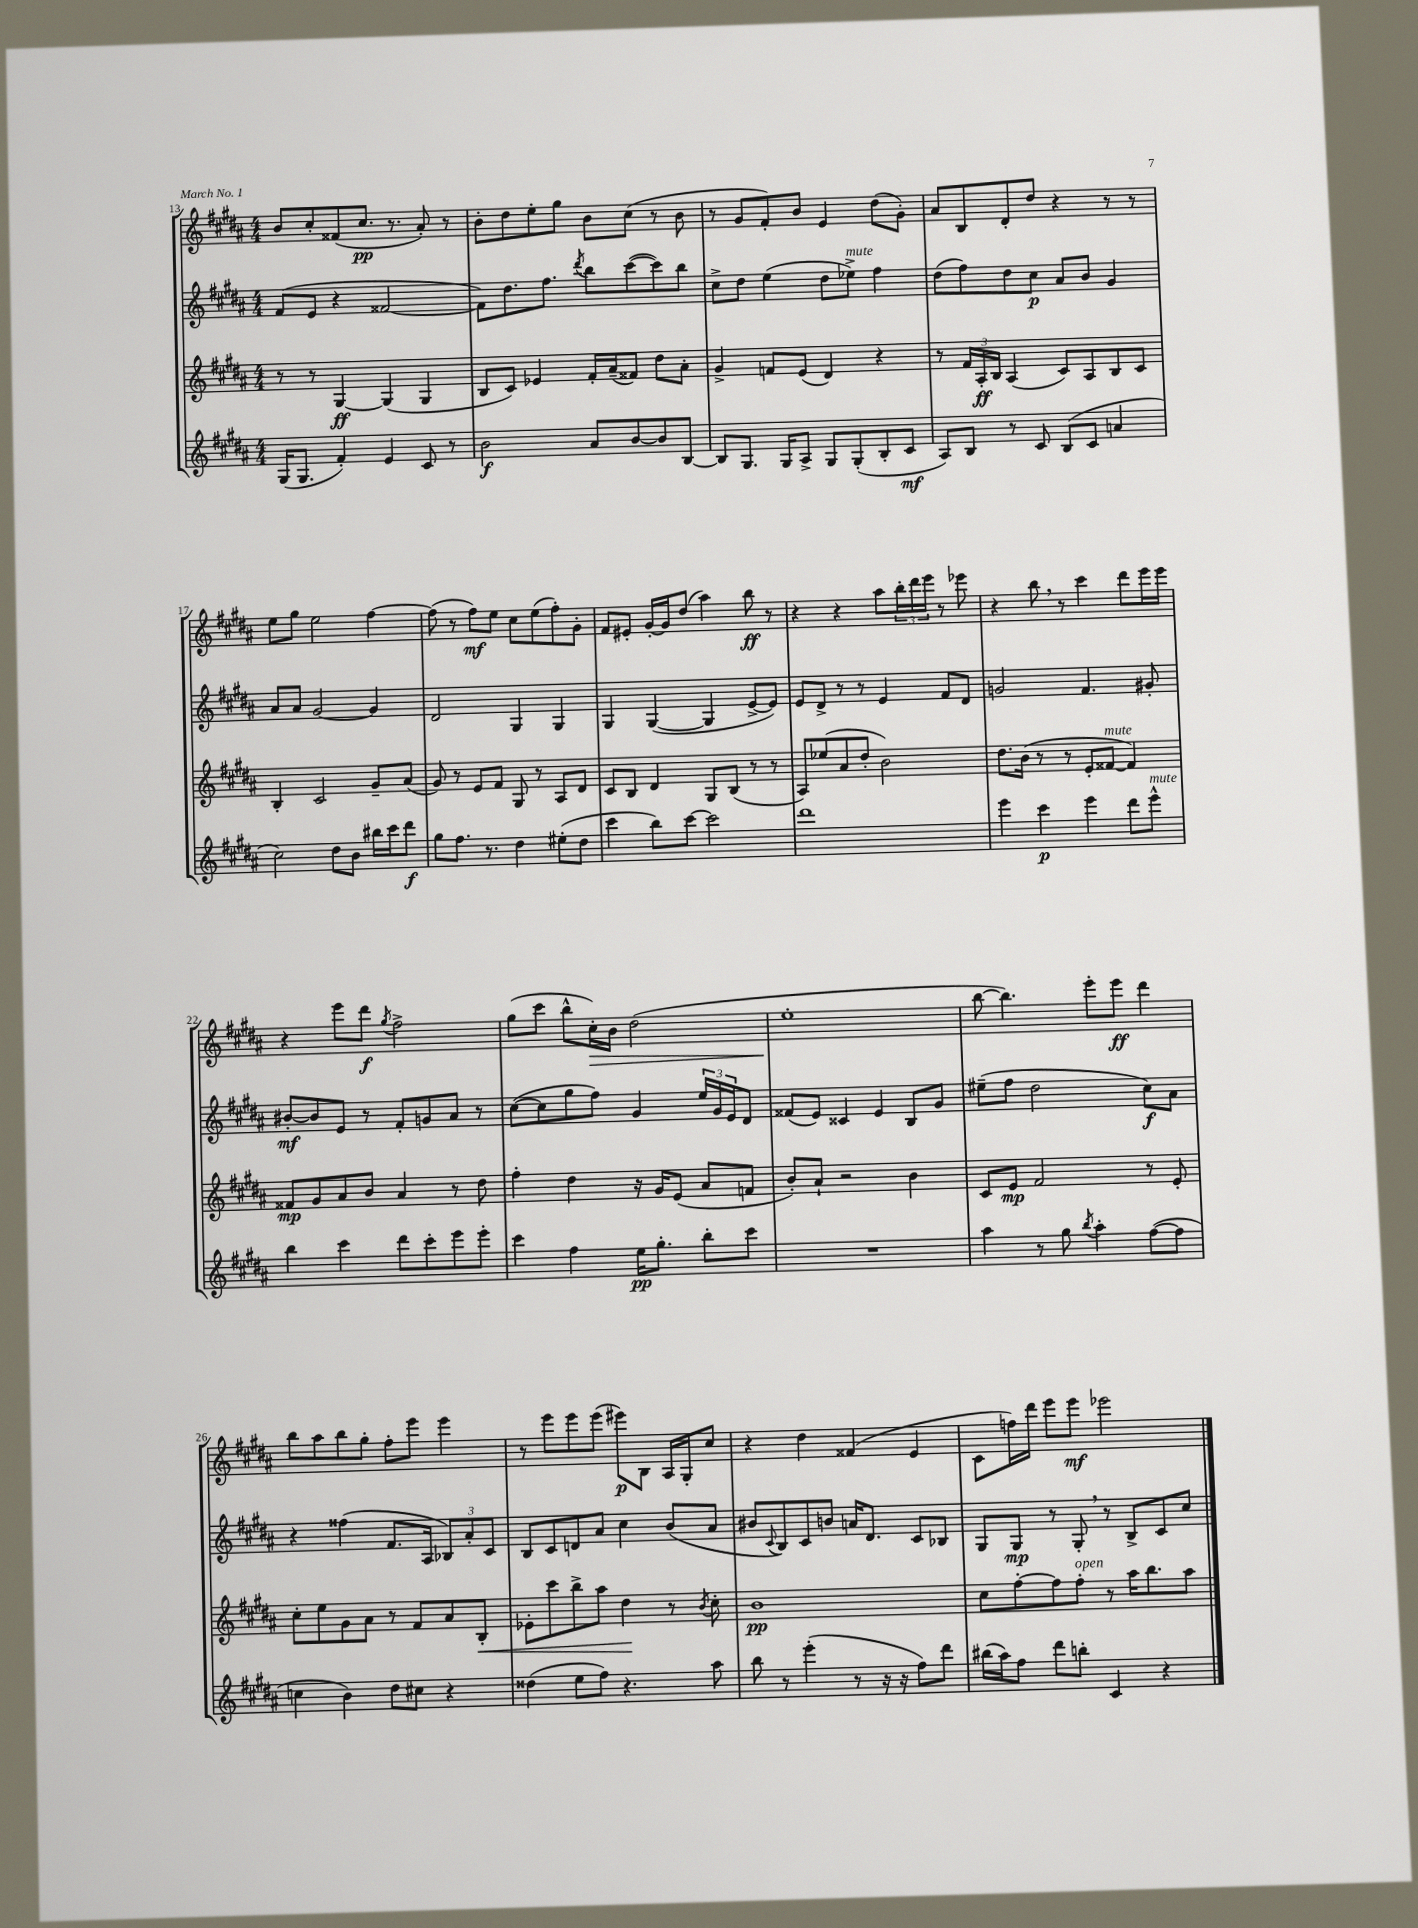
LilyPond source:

<<
\new StaffGroup <<
\new Staff = "s0" {
    \clef treble \key b \major \numericTimeSignature \time 4/4
    b'8 cis''8-. fisis'8( cis''8.\pp r8. ais'8-.) r8 |
    b'8-. dis''8 e''8-. gis''8 b'8 cis''8( r8 b'8 |
    r8 gis'8 fis'8-.) b'8 e'4 dis''8( gis'8-.) |
    ais'8 b8 dis'8-. dis''8 r4 r8 r8 |
    e''8 gis''8 e''2 fis''4~ |
    fis''8( r8 fis''8\mf) e''8 cis''8 e''8( fis''8-.) gis'8-. |
    fis'8 eis'8-. gis'16~-. gis'16 dis''8( ais''4) b''8\ff r8 |
    r4 r4 ais''8 \tuplet 3/2 { b''16-. dis'''16 e'''16 } r8 ees'''8 |
    r4 b''8 \breathe r8 cis'''4 dis'''8 e'''16 e'''16 |
    r4 e'''8 dis'''8\f \acciaccatura { gis''8 } fis''2-> |
    gis''8( cis'''8 b''8-^ cis''16-.\>) b'16 dis''2( |
    e''1-.\! |
    b''8~ b''4.) e'''8-. e'''8\ff dis'''4 |
    b''8 ais''8 b''8 gis''8-. fis''8-. e'''8 e'''4 |
    r8 e'''8 e'''8 e'''8( eis'''8\p) b8 ais16 gis16-. cis''8 |
    r4 dis''4 fisis'4( e'4 |
    cis'8 f''16) dis'''16 e'''8 e'''8\mf ees'''2 \bar "|." |
}
\new Staff = "s1" {
    \clef treble \key b \major \numericTimeSignature \time 4/4
    fis'8( e'8 r4 fisis'2~ |
    fisis'8) dis''8. fis''8. \acciaccatura { dis'''8 } b''8 cis'''8~( cis'''8) b''8 |
    cis''8-> dis''8 e''4( dis''8 ees''8->^\markup { \italic "mute" }) fis''4 |
    dis''8( fis''8) dis''8 cis''8\p ais'8 b'8 gis'4 |
    ais'8 ais'8 gis'2~ gis'4 |
    dis'2 gis4 gis4 |
    gis4 gis4~( gis4 e'8~-> e'8) |
    e'8 dis'8-> r8 r8 e'4 fis'8 dis'8 |
    g'2 fis'4. gis'8-. |
    bis'8~-.\mf bis'8 e'8 r8 fis'8-. g'8 ais'8 r8 |
    cis''8~( cis''8 gis''8 fis''8) gis'4 \tuplet 3/2 { e''16 gis'16 e'16 } dis'8 |
    fisis'8( e'8) cisis'4 e'4 b8 gis'8 |
    eis''8--( fis''8 dis''2 cis''8\f) ais'8 |
    r4 fisis''4( fis'8. ais16 \tuplet 3/2 { bes8) ais'8-. cis'8 } |
    b8 cis'8 d'8 ais'8 cis''4 b'8( ais'8 |
    bis'8 \appoggiatura { cis'8 } b8) cis'8 b'8 a'16 dis'8. cis'8 bes8 |
    gis8 gis8\mp r8 gis8-. \breathe r8 b8-> cis'8 cis''8 \bar "|." |
}
\new Staff = "s2" {
    \clef treble \key b \major \numericTimeSignature \time 4/4
    r8 r8 gis4~\ff gis4( gis4 |
    b8 cis'8) ees'4 fis'16-. ais'16--( fisis'8) dis''8 ais'8-. |
    gis'4-> f'8 e'8( dis'4) r4 |
    r8 \tuplet 3/2 { fis'16 ais16-.\ff b16 } ais4( cis'8) ais8 b8 cis'8 |
    b4-. cis'2 gis'8-- ais'8( |
    gis'8) r8 e'8 fis'8 gis8 r8 ais8 dis'8 |
    cis'8 b8 dis'4 gis8 b8( r8 r8 |
    ais8) ees''8( ais'8 dis''8-. b'2) |
    dis''8. b'16( r8 r8 e'8-. fisis'8~^\markup { \italic "mute" } fisis'4) |
    fisis'8\mp gis'8 ais'8 b'8 ais'4 r8 dis''8 |
    fis''4-. dis''4 r16 gis'16 e'8( ais'8 f'8 |
    b'8-.) ais'8-! r2 b'4 |
    cis'8 e'8\mp fis'2 r8 e'8-. |
    cis''8-. e''8 gis'8 ais'8 r8 fis'8 ais'8 b8-.\< |
    ees'8-. cis'''8 b''8-> ais''8 dis''4\! r8 \acciaccatura { b'8 } cis''8-. |
    b'1\pp |
    cis''8 fis''8~-. fis''8 fis''8-.^\markup { \italic "open" } r8 ais''16 b''8. ais''8 \bar "|." |
}
\new Staff = "s3" {
    \clef treble \key b \major \numericTimeSignature \time 4/4
    gis16( gis8. fis'4-.) e'4 cis'8 r8 |
    b'2\f ais'8 b'8~ b'8 b8~ |
    b8 gis8. gis16 ais8-> gis8 gis8-.( b8-. cis'8\mf |
    ais8) b8 r8 cis'8 b8( cis'8 a'4 |
    cis''2) dis''8 b'8 bis''16 cis'''16 dis'''8\f |
    gis''8 fis''8. r8. dis''4 eis''8-.( dis''8 |
    cis'''4 b''8) cis'''8~ cis'''2 |
    dis'''1 |
    e'''4 cis'''4\p e'''4 dis'''8 e'''8-^^\markup { \italic "mute" } |
    b''4 cis'''4 dis'''8 cis'''8-. e'''8 e'''8-. |
    cis'''4 fis''4 e''16\pp gis''8.-. b''8-. cis'''8 |
    R1 |
    ais''4 r8 gis''8 \acciaccatura { b''8 } ais''4-. fis''8~( fis''8 |
    c''4 b'4) dis''8 cis''8 r4 |
    disis''4( e''8 fis''8) r4. ais''8 |
    b''8 r8 e'''4-.( r8 r16 r16 fis''8) dis'''8 |
    bis''16( ais''16) fis''8 dis'''8 b''8-. cis'4 r4 \bar "|." |
}
>>
>>
\layout { \context { \Score currentBarNumber = #13 } }
